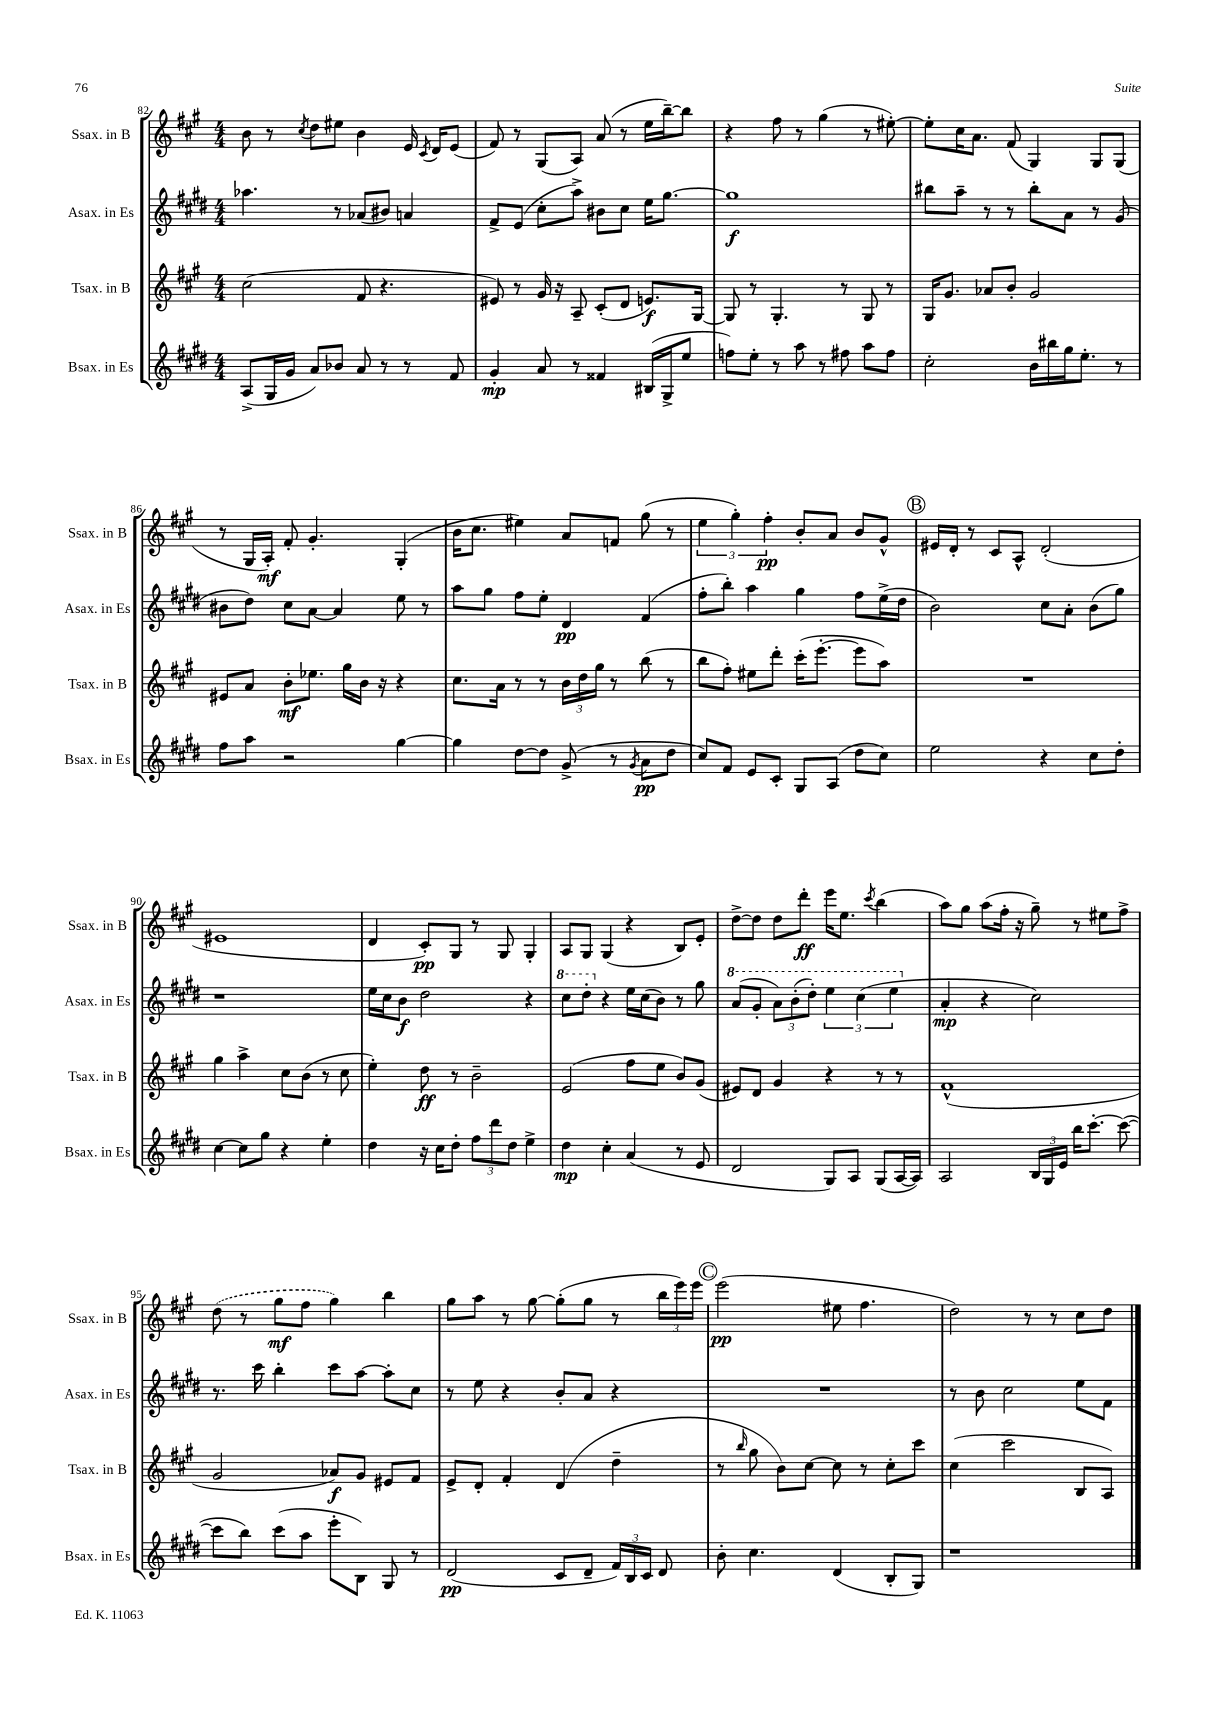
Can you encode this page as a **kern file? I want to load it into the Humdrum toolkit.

**kern	**dynam	**kern	**dynam	**kern	**dynam	**kern	**dynam
*part4	*part4	*part3	*part3	*part2	*part2	*part1	*part1
*staff4	*staff4	*staff3	*staff3	*staff2	*staff2	*staff1	*staff1
*I"Bsax. in Es	*	*I"Tsax. in B	*	*I"Asax. in Es	*	*I"Ssax. in B	*
*I'Bsax. in Es	*	*I'Tsax. in B	*	*I'Asax. in Es	*	*I'Ssax. in B	*
*clefG2	*	*clefG2	*	*clefG2	*	*clefG2	*
*k[f#c#g#d#]	*	*k[f#c#g#]	*	*k[f#c#g#d#]	*	*k[f#c#g#]	*
*M4/4	*	*M4/4	*	*M4/4	*	*M4/4	*
=82	=82	=82	=82	=82	=82	=82	=82
(8A^/L	.	(2cc#\	.	4.aa-X\	.	8b\	.
16G#/L	.	.	.	.	.	8r	.
16g#/JJ	.	.	.	.	.	.	.
.	.	.	.	.	.	8qcc#/	.
8a/L)	.	.	.	.	.	8dd\L	.
8b-X/J	.	.	.	8r	.	8ee#X\J	.
8a/	.	8f#/	.	(8a-X/L	.	4b\	.
8r	.	4.r	.	8b#X/J)	.	.	.
8r	.	.	.	4an/	.	16e/	.
.	.	.	.	.	.	8qc#/	.
.	.	.	.	.	.	16d/KL	.
8f#/	.	.	.	.	.	(8e/J	.
=83	=83	=83	=83	=83	=83	=83	=83
4g#'/	mp	8e#X/)	.	8f#^/L	.	8f#/)	.
.	.	8r	.	(8e/J	.	8r	.
8a/	.	16g#/	.	8cc#'\L	.	(8G#/L	.
.	.	16r	.	.	.	.	.
8r	.	8A~/	.	8aa^\J)	.	8A/J)	.
4f##X/	.	(8c#'/L	.	8b#X\L	.	(8a/	.
.	.	8d/J	.	8cc#\J	.	8r	.
(16B#X/LL	.	8.en/L)	f	16ee\KL	.	16ee\LL	.
16G#^/J	.	.	.	[8.gg#\J	.	[16bb~\J)	.
8ee/J	.	.	.	.	.	8bb\J]	.
.	.	[16G#/Jk	.	.	.	.	.
=84	=84	=84	=84	=84	=84	=84	=84
8ffn\L)	.	8G#/]	.	1gg#]	f	4r	.
8ee'\J	.	8r	.	.	.	.	.
8r	.	4.G#'/	.	.	.	8ff#\	.
8aa\	.	.	.	.	.	8r	.
8r	.	.	.	.	.	(4gg#\	.
8ff#X\	.	8r	.	.	.	.	.
8aa\L	.	8G#/	.	.	.	8r	.
8ff#\J	.	8r	.	.	.	[8ee#X'\)	.
=85	=85	=85	=85	=85	=85	=85	=85
2cc#'\	.	16G#/KL	.	8bb#X\L	.	8ee#'\L]	.
.	.	8.g#/J	.	.	.	.	.
.	.	.	.	8aa~\J	.	16cc#\K	.
.	.	.	.	.	.	8.a\J	.
.	.	8a-X/L	.	8r	.	.	.
.	.	8b'/J	.	8r	.	(8f#/	.
16b\LL	.	2g#/	.	8bb#'\L	.	4G#/)	.
16bb#X\	.	.	.	.	.	.	.
16gg#\J	.	.	.	8a\J	.	.	.
8.ee'\J	.	.	.	.	.	.	.
.	.	.	.	8r	.	8G#/L	.
8r	.	.	.	(8g#/	.	(8G#/J	.
!!LO:LB:g=z
=86	=86	=86	=86	=86	=86	=86	=86
8ff#\L	.	8e#X/L	.	8b#X\L	.	8r	.
8aa\J	.	8a/J	.	8dd#\J)	.	16G#/LL	.
.	.	.	.	.	.	16A'/JJ)	mf
2r	.	8b'\L	mf	8cc#\L	.	8f#'/	.
.	.	8.ee-X\J	.	[8a\J	.	4.g#'/	.
.	.	.	.	4a/]	.	.	.
.	.	16gg#\LL	.	.	.	.	.
.	.	16b\JJ	.	.	.	.	.
.	.	16r	.	.	.	.	.
[4gg#\	.	4r	.	8ee\	.	(4G#'/	.
.	.	.	.	8r	.	.	.
=87	=87	=87	=87	=87	=87	=87	=87
4gg#\]	.	8.cc#\L	.	8aa\L	.	16b\KL	.
.	.	.	.	.	.	8.cc#\J	.
.	.	.	.	8gg#\J	.	.	.
.	.	16a\Jk	.	.	.	.	.
[8dd#\L	.	8r	.	8ff#\L	.	4ee#X\)	.
8dd#\J]	.	8r	.	8ee'\J	.	.	.
(8g#^/	.	24b\LL	.	4d#/	pp	8a/L	.
.	.	24dd\	.	.	.	.	.
.	.	24gg#\JJ	.	.	.	.	.
8r	.	8r	.	.	.	8fn/J	.
8qg#/	.	.	.	.	.	.	.
8a\L	pp	(8bb\	.	(4f#/	.	(8gg#\	.
8dd#\J	.	8r	.	.	.	8r	.
=88	=88	=88	=88	=88	=88	=88	=88
8cc#/L)	.	8bb\L	.	8ff#'\L	.	6ee\	.
8f#/J	.	8ff#'\J)	.	8bb'\J)	.	.	.
.	.	.	.	.	.	6gg#'\)	.
8e/L	.	8ee#X\L	.	4aa\	.	.	.
.	.	.	.	.	.	6ff#'\	pp
8c#'/J	.	8ddd'\J	.	.	.	.	.
8G#/L	.	(16ccc#'\KL	.	4gg#\	.	8b'/L	.
.	.	[8.eee'\J	.	.	.	.	.
(8A/J	.	.	.	.	.	8a/J	.
8dd#\L	.	8eee\L]	.	8ff#\L	.	8b/L	.
8cc#\J)	.	8aa\J)	.	(16ee^\L	.	8g#^^/J	.
.	.	.	.	16dd#\JJ	.	.	.
!!LO:REH:place=s1:t=B
=89	=89	=89	=89	=89	=89	=89	=89
2ee\	.	1r	.	2b\)	.	16e#X/LL	.
.	.	.	.	.	.	16d'/JJ	.
.	.	.	.	.	.	8r	.
.	.	.	.	.	.	8c#/L	.
.	.	.	.	.	.	8A^^/J	.
4r	.	.	.	8cc#\L	.	(2d'/	.
.	.	.	.	8a'\J	.	.	.
8cc#\L	.	.	.	(8b\L	.	.	.
8dd#'\J	.	.	.	8gg#\J)	.	.	.
!!LO:LB:g=z
=90	=90	=90	=90	=90	=90	=90	=90
[4cc#\	.	4gg#\	.	1r	.	1e#X	.
8cc#\L]	.	4aa^\	.	.	.	.	.
8gg#\J	.	.	.	.	.	.	.
4r	.	8cc#\L	.	.	.	.	.
.	.	(8b\J	.	.	.	.	.
4ee'\	.	8r	.	.	.	.	.
.	.	8cc#\	.	.	.	.	.
=91	=91	=91	=91	=91	=91	=91	=91
4dd#\	.	4ee'\)	.	16ee\LL	.	4d/	.
.	.	.	.	16cc#\J	.	.	.
.	.	.	.	8b\J	f	.	.
16r	.	8dd\	ff	2dd#\	.	8c#'/L)	pp
16cc#\KL	.	.	.	.	.	.	.
8dd#'\J	.	8r	.	.	.	8G#/J	.
12ff#\L	.	2b~\	.	.	.	8r	.
12ddd#\	.	.	.	.	.	.	.
.	.	.	.	.	.	8G#/	.
12dd#\J	.	.	.	.	.	.	.
4ee^\	.	.	.	4r	.	4G#'/	.
=92	=92	=92	=92	=92	=92	=92	=92
*	*	*	*	*8va	*	*	*
4dd#\	mp	(2e/	.	8ccc#\L	.	8A/L	.
.	.	.	.	8ddd#'\J	.	8G#/J	.
*	*	*	*	*X8va	*	*	*
4cc#'\	.	.	.	4r	.	(4G#/	.
(4a/	.	8ff#\L	.	16ee\LL	.	4r	.
.	.	.	.	(16cc#\J	.	.	.
.	.	8ee\J	.	8b\J)	.	.	.
8r	.	8b/L)	.	8r	.	8B/L)	.
8e/	.	(8g#/J	.	8gg#\	.	8e'/J	.
=93	=93	=93	=93	=93	=93	=93	=93
*	*	*	*	*8va	*	*	*
2d#/	.	8e#X/L)	.	(8aa/L	.	[8dd^\L	.
.	.	8d/J	.	8gg#'/J	.	8dd\J]	.
.	.	4g#/	.	12aa\L)	.	8dd\L	.
.	.	.	.	(12bb'\	.	.	.
.	.	.	.	.	.	8ddd'\J	ff
.	.	.	.	12ddd#'\J)	.	.	.
8G#/L)	.	4r	.	6eee\	.	16eee\KL	.
.	.	.	.	.	.	8.ee\J	.
8A/J	.	.	.	.	.	.	.
.	.	.	.	(6ccc#\	.	.	.
.	.	.	.	.	.	8qccc#/	.
(8G#/L	.	8r	.	.	.	(4bb\	.
.	.	.	.	6eee\	.	.	.
[16A/L	.	8r	.	.	.	.	.
16A/JJ])	.	.	.	.	.	.	.
=94	=94	=94	=94	=94	=94	=94	=94
*	*	*	*	*X8va	*	*	*
2A/	.	(1f#^^	.	4a'/	mp	8aa\L)	.
.	.	.	.	.	.	8gg#\J	.
.	.	.	.	4r	.	(8aa\L	.
.	.	.	.	.	.	16ff#'\Jk	.
.	.	.	.	.	.	16r	.
24B/LL	.	.	.	2cc#\)	.	8gg#~\)	.
24G#/	.	.	.	.	.	.	.
24e/JJ	.	.	.	.	.	.	.
16bb\KL	.	.	.	.	.	8r	.
[8.ccc#'\J	.	.	.	.	.	.	.
.	.	.	.	.	.	8ee#X\L	.
(8ccc#\_	.	.	.	.	.	8ff#^\J	.
!!LO:LB:g=z
=95	=95	=95	=95	=95	=95	=95	=95
8ccc#\L]	.	2g#/	.	8.r	.	(8dd\	.
8bb\J)	.	.	.	.	.	8r	.
.	.	.	.	16ccc#\	.	.	.
(8ccc#\L	.	.	.	4bb'\	.	8gg#\L	mf
8aa\J	.	.	.	.	.	8ff#\J	.
8eee'\L	.	8a-X/L)	f	8ccc#\L	.	4gg#\)	.
8B\J)	.	8g#/J	.	[8aa\J	.	.	.
8G#/	.	8e#X/L	.	8aa'\L]	.	4bb\	.
8r	.	8f#/J	.	8cc#\J	.	.	.
=96	=96	=96	=96	=96	=96	=96	=96
(2d#/	pp	8e^/L	.	8r	.	8gg#\L	.
.	.	8d'/J	.	8ee\	.	8aa\J	.
.	.	4f#'/	.	4r	.	8r	.
.	.	.	.	.	.	[8gg#\	.
8c#/L	.	(4d/	.	8b'/L	.	(8gg#'\L]	.
8d#~/J	.	.	.	8a/J	.	8gg#\J	.
24f#/LL)	.	4dd~\	.	4r	.	8r	.
24B/	.	.	.	.	.	.	.
24c#/JJ	.	.	.	.	.	.	.
8d#/	.	.	.	.	.	24bb\LL	.
.	.	.	.	.	.	24eee\)	.
.	.	.	.	.	.	24eee\JJ	.
!!LO:REH:place=s1:t=C
=97	=97	=97	=97	=97	=97	=97	=97
8b'\	.	8r	.	1r	.	(2eee\	pp
.	.	16qqbb/	.	.	.	.	.
4.cc#\	.	8gg#\	.	.	.	.	.
.	.	8b\L)	.	.	.	.	.
.	.	[8cc#\J	.	.	.	.	.
(4d#/	.	8cc#\]	.	.	.	8ee#X\	.
.	.	8r	.	.	.	4.ff#\	.
8B'/L	.	8cc#'\L	.	.	.	.	.
8G#/J)	.	8ccc#\J	.	.	.	.	.
=98	=98	=98	=98	=98	=98	=98	=98
1r	.	(4cc#\	.	8r	.	2dd\)	.
.	.	.	.	8b\	.	.	.
.	.	2ccc#\	.	2cc#\	.	.	.
.	.	.	.	.	.	8r	.
.	.	.	.	.	.	8r	.
.	.	8B/L	.	8ee\L	.	8cc#\L	.
.	.	8A/J)	.	8f#\J	.	8dd\J	.
==	==	==	==	==	==	==	==
*-	*-	*-	*-	*-	*-	*-	*-
